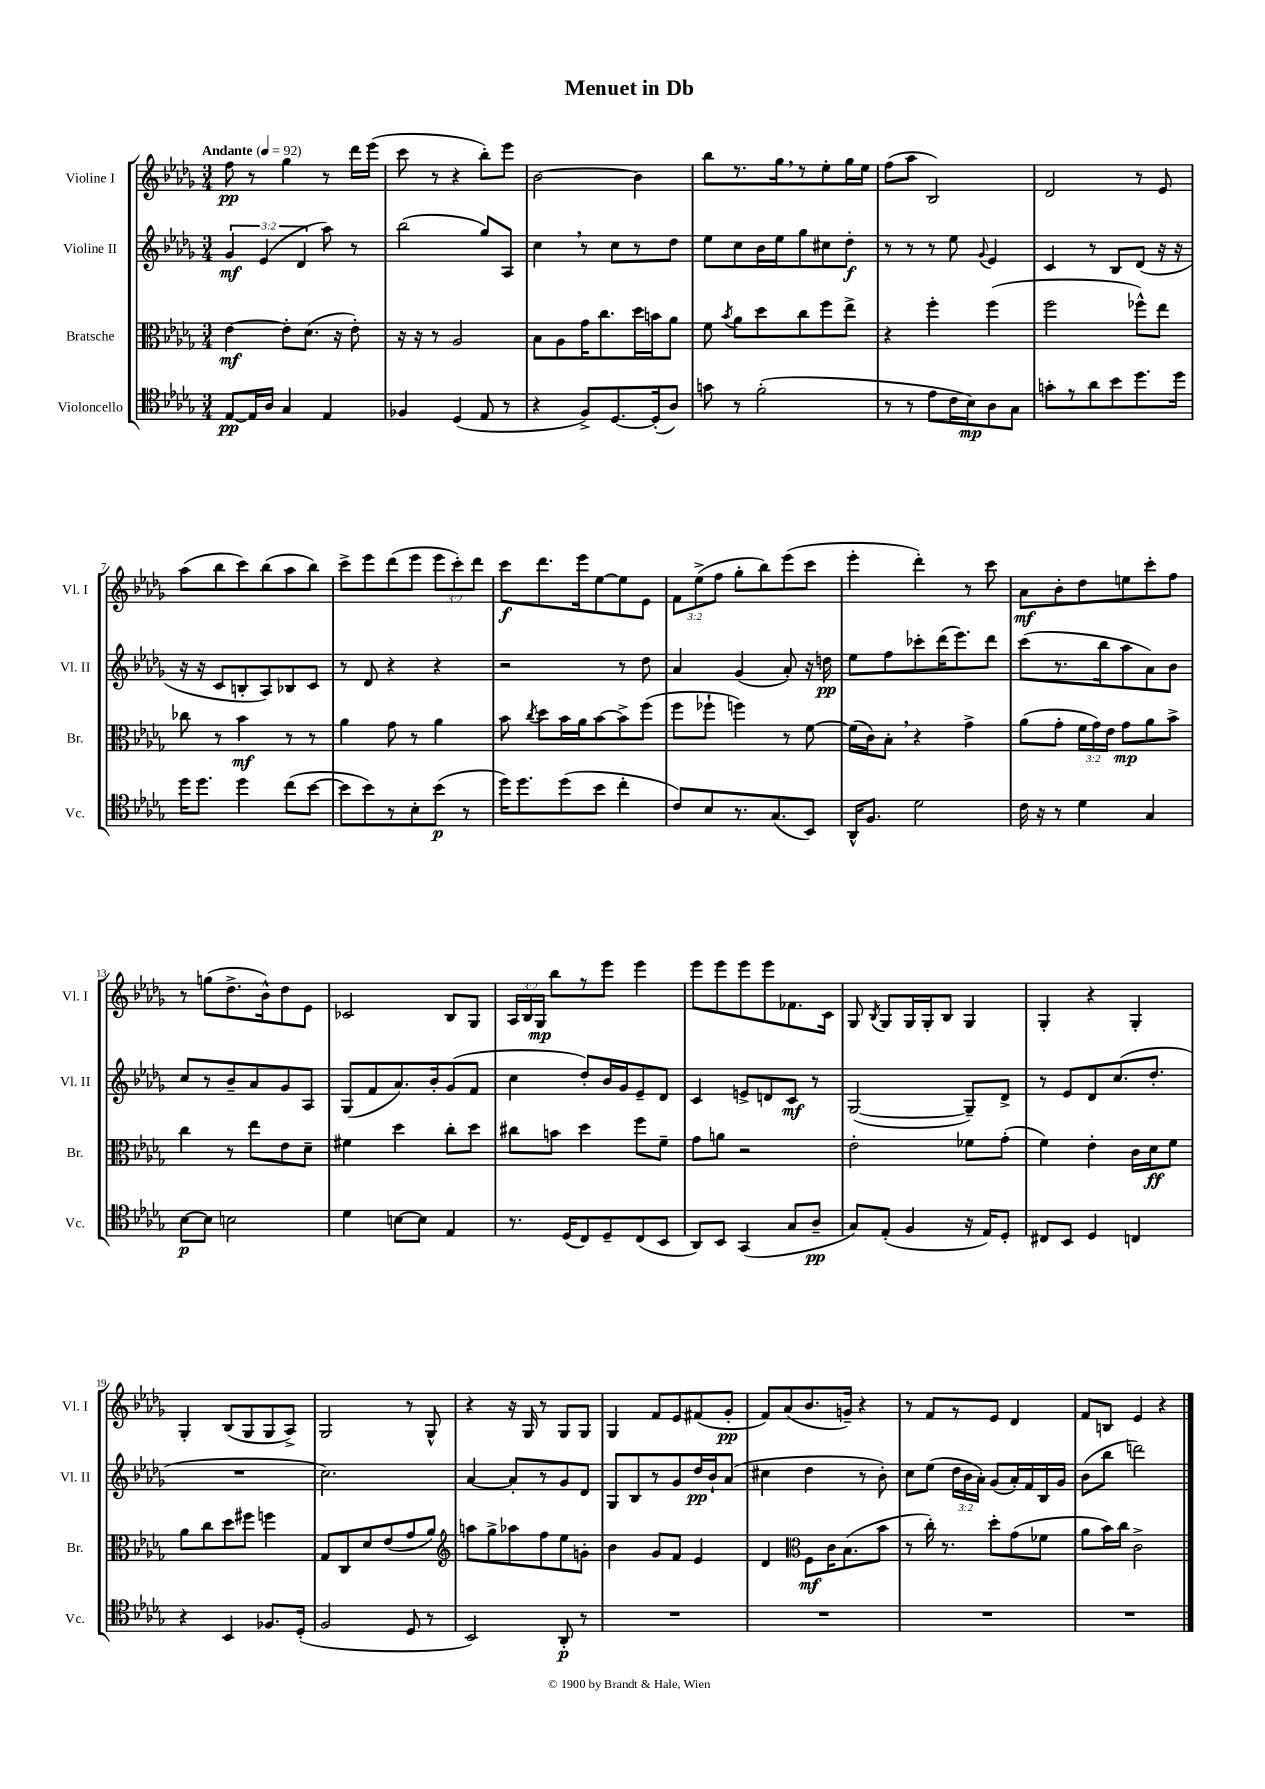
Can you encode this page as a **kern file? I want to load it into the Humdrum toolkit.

**kern	**dynam	**kern	**dynam	**kern	**dynam	**kern	**dynam
*part4	*part4	*part3	*part3	*part2	*part2	*part1	*part1
*staff4	*staff4	*staff3	*staff3	*staff2	*staff2	*staff1	*staff1
*I"Violoncello	*	*I"Bratsche	*	*I"Violine II	*	*I"Violine I	*
*I'Vc.	*	*I'Br.	*	*I'Vl. II	*	*I'Vl. I	*
*clefC4	*	*clefC3	*	*clefG2	*	*clefG2	*
*k[b-e-a-d-g-]	*	*k[b-e-a-d-g-]	*	*k[b-e-a-d-g-]	*	*k[b-e-a-d-g-]	*
*M3/4	*	*M3/4	*	*M3/4	*	*M3/4	*
*MM92	*	*MM92	*	*MM92	*	*MM92	*
=1	=1	=1	=1	=1	=1	=1	=1
!	!	!	!	!	!	!LO:TX:a:B:t=Andante	!
[8E-/L	pp	[4e-\	mf	6g-/	mf	8ff\	pp
16E-/L]	.	.	.	.	.	8r	.
.	.	.	.	(6e-/	.	.	.
16A-/JJ	.	.	.	.	.	.	.
4G-/	.	8e-'\L]	.	.	.	4gg-\	.
.	.	.	.	6d-/	.	.	.
.	.	(8.d-\J	.	.	.	.	.
4E-/	.	.	.	8aa-\)	.	8r	.
.	.	16r	.	.	.	.	.
.	.	8e-'\)	.	8r	.	16ddd-\LL	.
.	.	.	.	.	.	(16eee-\JJ	.
=2	=2	=2	=2	=2	=2	=2	=2
4F-X/	.	16r	.	(2bb-\	.	8ccc\	.
.	.	16r	.	.	.	.	.
.	.	8r	.	.	.	8r	.
(4D-/	.	2A-/	.	.	.	4r	.
8E-/	.	.	.	8gg-/L)	.	8bb-'\L)	.
8r	.	.	.	8A-/J	.	8eee-\J	.
=3	=3	=3	=3	=3	=3	=3	=3
4r	.	8B-\L	.	4cc,\	.	[2b-\	.
.	.	8A-\	.	.	.	.	.
8F^/L)	.	16g-\K	.	8r	.	.	.
.	.	8.cc\	.	.	.	.	.
[8.D-/	.	.	.	8cc\L	.	.	.
.	.	16dd-\L	.	8r	.	4b-\]	.
(16D-'/k]	.	16bn\J	.	.	.	.	.
8A-/J)	.	8a-\J	.	8dd-\J	.	.	.
=4	=4	=4	=4	=4	=4	=4	=4
8gn\	.	8f\	.	8ee-\L	.	8bb-\L	.
.	.	8qb-/	.	.	.	.	.
8r	.	8a-\L	.	8cc\	.	8.r	.
(2f'\	.	8dd-\	.	16b-\L	.	.	.
.	.	.	.	16ee-\J	.	16gg-,\k	.
.	.	8cc\	.	8gg-\	.	8r	.
.	.	8ff\	.	8cc#X\	.	8ee-'\	.
.	.	8ee-^\J	.	8dd-'\J	f	16gg-\L	.
.	.	.	.	.	.	16ee-\JJ	.
=5	=5	=5	=5	=5	=5	=5	=5
8r	.	4r	.	8r	.	(8ff\L	.
8r	.	.	.	8r	.	8aa-\J	.
8e-\L	.	4ff'\	.	8r	.	2B-/)	.
16c\L	.	.	.	8ee-\	.	.	.
16B-\J)	mp	.	.	.	.	.	.
.	.	.	.	8qqg-/	.	.	.
8A-\	.	(4ff\	.	4e-/	.	.	.
8G-\J	.	.	.	.	.	.	.
=6	=6	=6	=6	=6	=6	=6	=6
8gn'\L	.	2ff\	.	4c/	.	2d-/	.
8r	.	.	.	.	.	.	.
8a-\	.	.	.	8r	.	.	.
8b-\	.	.	.	8B-/L	.	.	.
8.dd-\	.	8ff-X^^\L)	.	(8d-/J	.	8r	.
.	.	8ee-\J	.	16r	.	8e-/	.
16dd-\Jk	.	.	.	16r	.	.	.
!!LO:LB:g=z
=7	=7	=7	=7	=7	=7	=7	=7
16dd-\KL	.	8cc-X\	.	16r	.	(8aa-\L	.
8.dd-\J	.	.	.	16r	.	.	.
.	.	8r	.	8c/L	.	8bb-\	.
4dd-\	.	4b-\	mf	8Bn'/	.	8ccc\)	.
.	.	.	.	8A-/)	.	(8bb-\	.
(8cc\L	.	8r	.	8B-X/	.	8aa-\	.
[8b-\J	.	8r	.	8c/J	.	8bb-\J)	.
=8	=8	=8	=8	=8	=8	=8	=8
8b-\L]	.	4a-\	.	8r	.	8ccc^\L	.
8b-\)	.	.	.	8d-/	.	8eee-\	.
8r	.	8g-\	.	4r	.	(8ddd-\	.
8B-'\	.	8r	.	.	.	8eee-\J	.
(8b-\J	p	4a-\	.	4r	.	12eee-\L	.
.	.	.	.	.	.	12ccc'\)	.
8r	.	.	.	.	.	.	.
.	.	.	.	.	.	12ddd-\J	.
=9	=9	=9	=9	=9	=9	=9	=9
16dd-\KL)	.	8b-\	.	2r	.	8ccc\L	f
8.dd-\	.	.	.	.	.	.	.
.	.	8qcc/	.	.	.	.	.
.	.	8dd-\L	.	.	.	8.ddd-\	.
(8dd-\	.	16b-\L	.	.	.	.	.
.	.	16a-\J	.	.	.	16eee-\k	.
8b-\J	.	[8b-\	.	.	.	[8ee-\	.
4cc'\	.	8b-^\]	.	8r	.	8ee-\]	.
.	.	(8ff\J	.	8dd-\	.	8e-\J	.
=10	=10	=10	=10	=10	=10	=10	=10
8c/L)	.	8ff\L	.	4a-/	.	12f\L	.
.	.	.	.	.	.	(12ee-^\	.
8B-/	.	8ff-X`\J	.	.	.	.	.
.	.	.	.	.	.	12ff\J	.
8.r	.	4ffn\)	.	(4g-/	.	8gg-'\L	.
.	.	.	.	.	.	8bb-\)	.
(8.G-/	.	.	.	.	.	.	.
.	.	8r	.	8a-'/)	.	(8eee-\	.
8BB-/J)	.	[8f\	.	16r	.	8ccc\J	.
.	.	.	.	16ddn\	pp	.	.
=11	=11	=11	=11	=11	=11	=11	=11
16AA-^^/KL	.	(16f\LL]	.	8ee-\L	.	4eee-'\	.
8.F/J	.	16c\J)	.	.	.	.	.
.	.	8B-',\J	.	8ff\	.	.	.
2d-\	.	4r	.	8ccc-X'\	.	4ddd-'\)	.
.	.	.	.	(16ddd-\K	.	.	.
.	.	.	.	8.eee-\)	.	.	.
.	.	4g-^\	.	.	.	8r	.
.	.	.	.	8ddd-\J	.	8ccc\	.
=12	=12	=12	=12	=12	=12	=12	=12
16c\	.	(8a-\L	.	(8ccc\L	.	8a-\L	mf
16r	.	.	.	.	.	.	.
8r	.	8g-'\J	.	8.r	.	8b-'\	.
4d-\	.	24f\LL	.	.	.	8dd-\	.
.	.	24g-\)	.	.	.	.	.
.	.	.	.	16bb-\k	.	.	.
.	.	24e-\JJ	.	.	.	.	.
.	.	8g-\L	mp	8aa-\	.	8een\	.
4G-/	.	8a-\	.	8a-\)	.	8ccc'\	.
.	.	8b-^\J	.	8b-\J	.	8ff\J	.
!!LO:LB:g=z
=13	=13	=13	=13	=13	=13	=13	=13
[8B-\L	p	4cc\	.	8cc/L	.	8r	.
8B-\J]	.	.	.	8r	.	(8ggn\L	.
2Bn\	.	8r	.	8b-~/	.	8.dd-^\	.
.	.	8ee-\L	.	8a-/	.	.	.
.	.	.	.	.	.	16b-^^\k)	.
.	.	8e-\	.	8g-/	.	8dd-\	.
.	.	8d-~\J	.	8A-/J	.	8e-\J	.
=14	=14	=14	=14	=14	=14	=14	=14
4d-\	.	4f#X\	.	(8G-/L	.	2c-X/	.
.	.	.	.	8f/	.	.	.
[8Bn\L	.	4dd-\	.	8.a-/)	.	.	.
8B\J]	.	.	.	.	.	.	.
.	.	.	.	16b-'/k	.	.	.
4E-/	.	8cc'\L	.	(8g-/	.	8B-/L	.
.	.	8dd-\J	.	8f/J	.	8G-/J	.
=15	=15	=15	=15	=15	=15	=15	=15
8.r	.	8cc#X\L	.	4cc\	.	24A-/LL	.
.	.	.	.	.	.	24B-/	.
.	.	.	.	.	.	24G-/JJ	mp
.	.	8bn\J	.	.	.	8bb-\L	.
(16D-/KL	.	.	.	.	.	.	.
8C/)	.	4dd-\	.	8dd-'/L)	.	8r	.
8D-~/	.	.	.	16b-/L	.	8eee-\J	.
.	.	.	.	16g-/J	.	.	.
(8C/	.	8ff\L	.	8e-~/	.	4eee-\	.
8BB-/J	.	8f~\J	.	8d-/J	.	.	.
=16	=16	=16	=16	=16	=16	=16	=16
8AA-/L)	.	8g-\L	.	4c/	.	8eee-\L	.
8BB-/J	.	8an\J	.	.	.	8eee-\	.
(4GG-/	.	2r	.	8en^/L	.	8eee-\	.
.	.	.	.	8dn/	.	8eee-\	.
8G-/L	.	.	.	8c/J	mf	8.f-X\	.
8A-~/J	pp	.	.	8r	.	.	.
.	.	.	.	.	.	16c\Jk	.
=17	=17	=17	=17	=17	=17	=17	=17
8G-/L)	.	2e-'\	.	([2G-/	.	8G-/	.
.	.	.	.	.	.	8qB-/	.
(8E-'/J	.	.	.	.	.	8G-/L	.
4F/	.	.	.	.	.	16G-/L	.
.	.	.	.	.	.	16G-'/J	.
.	.	.	.	.	.	8B-/J	.
16r	.	8f-X\L	.	8G-~/L])	.	4G-/	.
16E-/KL)	.	.	.	.	.	.	.
8D-'/J	.	(8g-'\J	.	8d-^/J	.	.	.
=18	=18	=18	=18	=18	=18	=18	=18
8C#X/L	.	4f\)	.	8r	.	4G-'/	.
8BB-/J	.	.	.	8e-/L	.	.	.
4D-/	.	4e-'\	.	8d-/	.	4r	.
.	.	.	.	(8.cc/	.	.	.
4Cn/	.	16c\LL	.	.	.	4G-'/	.
.	.	16d-\J	ff	8.dd-'/J	.	.	.
.	.	8f\J	.	.	.	.	.
!!LO:LB:g=z
=19	=19	=19	=19	=19	=19	=19	=19
4r	.	8a-\L	.	2.r	.	4G-'/	.
.	.	8cc\	.	.	.	.	.
4BB-/	.	8dd-\	.	.	.	(8B-/L	.
.	.	8ff#X\J	.	.	.	8G-/	.
8.F-X/L	.	4ffn\	.	.	.	8G-/	.
.	.	.	.	.	.	8A-^/J)	.
(16D-'/Jk	.	.	.	.	.	.	.
=20	=20	=20	=20	=20	=20	=20	=20
2F/	.	8G-/L	.	2.cc\)	.	2G-/	.
.	.	8C/	.	.	.	.	.
.	.	8d-/	.	.	.	.	.
.	.	(8e-/	.	.	.	.	.
8D-/	.	8g-/	.	.	.	8r	.
8r	.	8a-/J)	.	.	.	8G-^^/	.
=21	=21	=21	=21	=21	=21	=21	=21
*	*	*clefG2	*	*	*	*	*
2BB-/)	.	8aan\L	.	[4a-/	.	4r	.
.	.	8gg-^\	.	.	.	.	.
.	.	8aa-X\	.	8a-'/L]	.	16r	.
.	.	.	.	.	.	16G-/	.
.	.	8ff\	.	8r	.	8r	.
8AA-'/	p	8ee-\	.	8g-/	.	8G-/L	.
8r	.	8gn'\J	.	8d-/J	.	8G-/J	.
=22	=22	=22	=22	=22	=22	=22	=22
2.r	.	4b-\	.	8G-/L	.	4G-/	.
.	.	.	.	8B-/	.	.	.
.	.	8g-/L	.	8r	.	8f/L	.
.	.	8f/J	.	8g-/	.	8e-/	.
.	.	4e-/	.	16dd-/L	pp	(8f#X/	.
.	.	.	.	16b-`/J	.	.	.
.	.	.	.	(8a-/J	.	8g-'/J	pp
=23	=23	=23	=23	=23	=23	=23	=23
2.r	.	4d-/	.	4cc#X\	.	8f/L)	.
.	.	.	.	.	.	(8a-/	.
*	*	*clefC3	*	*	*	*	*
.	.	8F\L	mf	4dd-\	.	8.b-/	.
.	.	16c\K	.	.	.	.	.
.	.	(8.B-\	.	.	.	16gn~/Jk)	.
.	.	.	.	8r	.	4r	.
.	.	8b-\J	.	8b-'\)	.	.	.
=24	=24	=24	=24	=24	=24	=24	=24
2.r	.	8r	.	8cc\L	.	8r	.
.	.	16cc'\)	.	(8ee-\J	.	8f/L	.
.	.	8.r	.	.	.	.	.
.	.	.	.	24dd-\LL	.	8r	.
.	.	.	.	24b-\	.	.	.
.	.	.	.	24a-'\JJ)	.	.	.
.	.	8dd-'\L	.	(8g-/L	.	8e-/J	.
.	.	(8g-\	.	16a-'/L)	.	4d-/	.
.	.	.	.	16f/	.	.	.
.	.	8f-X\J	.	16B-/	.	.	.
.	.	.	.	16g-/JJ	.	.	.
=25	=25	=25	=25	=25	=25	=25	=25
2.r	.	8a-\L	.	(8b-\L	.	8f/L	.
.	.	16b-\L)	.	8bb-\J	.	8Bn/J	.
.	.	16cc\JJ	.	.	.	.	.
.	.	2c^\	.	2dddn\)	.	4e-/	.
.	.	.	.	.	.	4r	.
==	==	==	==	==	==	==	==
*-	*-	*-	*-	*-	*-	*-	*-
